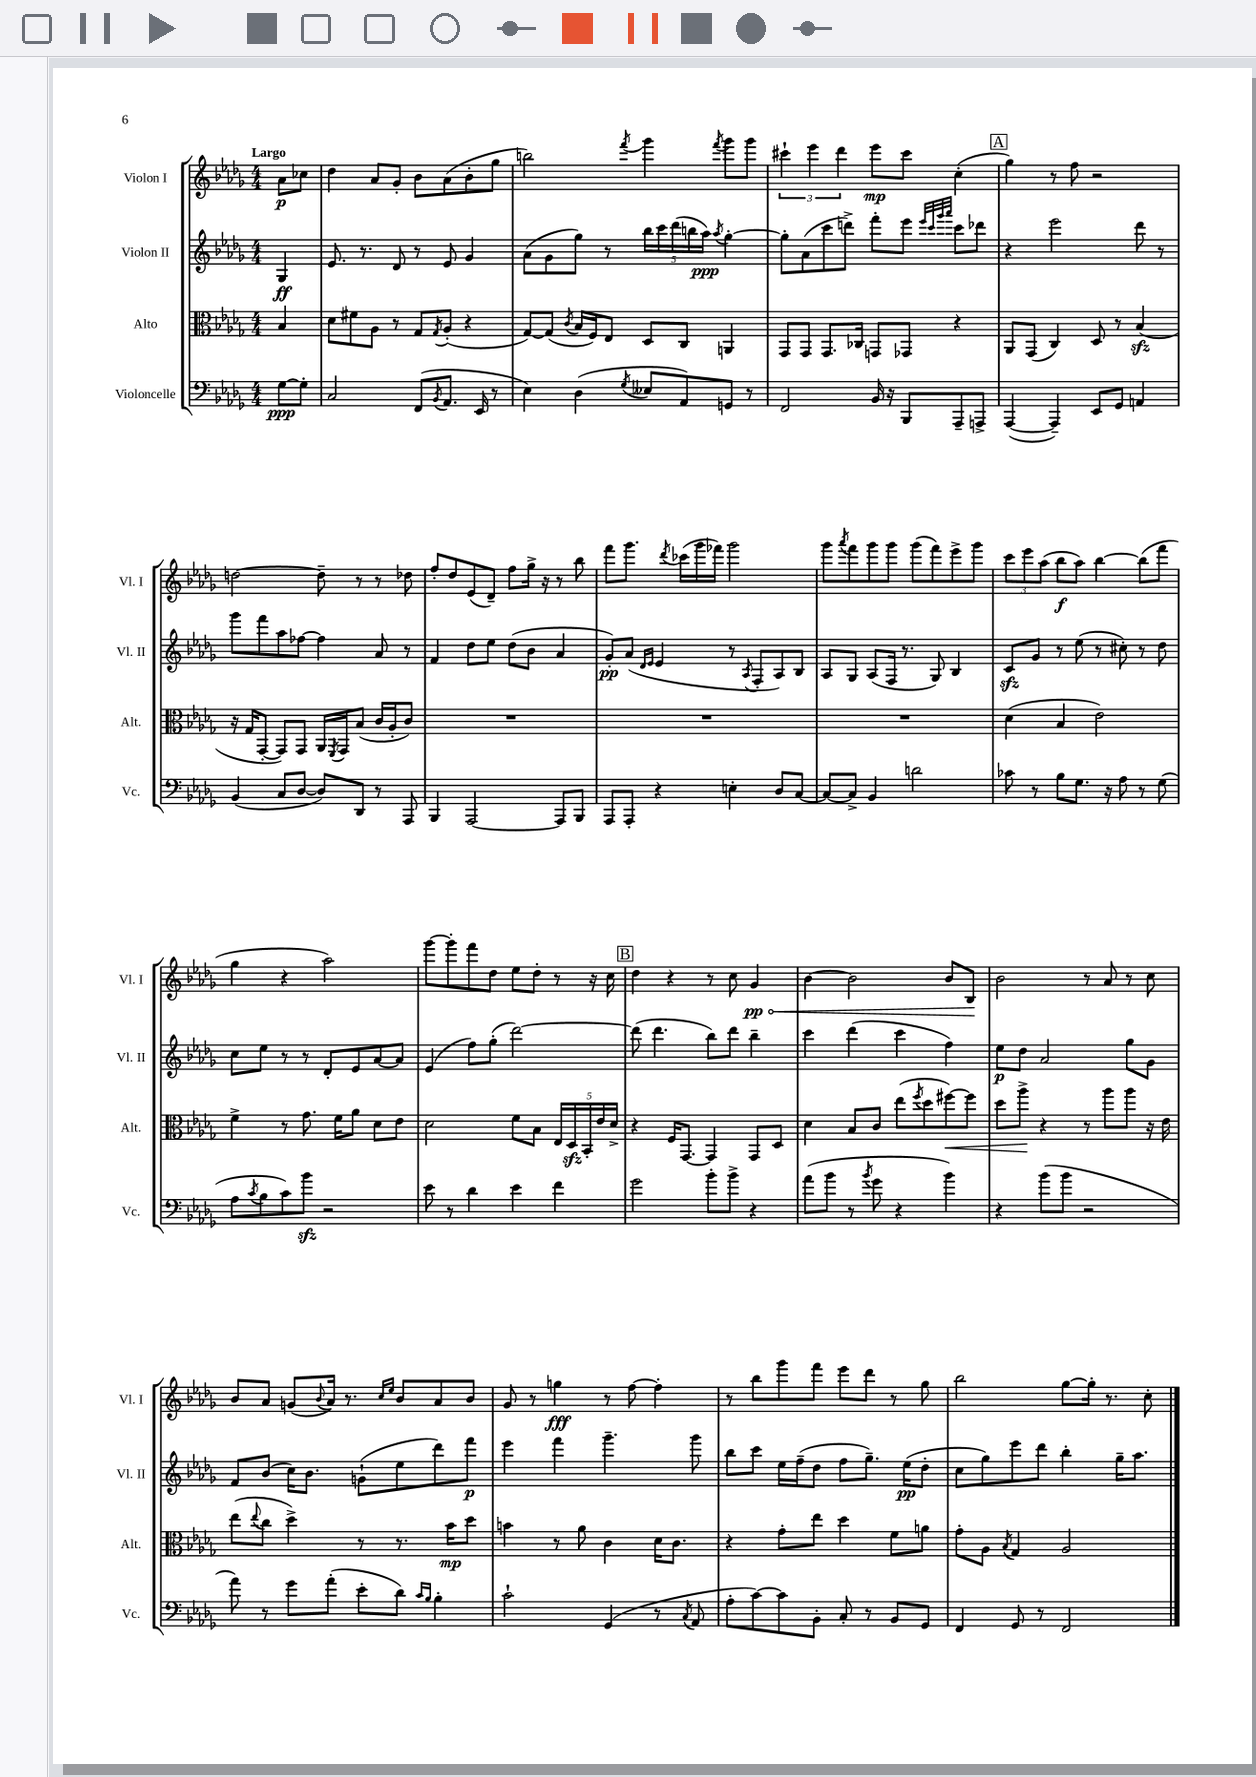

**kern	**kern	**kern	**kern
*staff4	*staff3	*staff2	*staff1
*clefF4	*clefC3	*clefG2	*clefG2
*k[b-e-a-d-g-]	*k[b-e-a-d-g-]	*k[b-e-a-d-g-]	*k[b-e-a-d-g-]
*M4/4	*M4/4	*M4/4	*M4/4
[8G-	4B-	4G-	8a-
8G-']	.	.	8cc-
=	=	=	=
2C	8d-	8.e-	4dd-
.	8f#	.	.
.	.	8.r	.
.	8A-	.	8a-
.	8r	8d-	8g-'
(8FF	8G-	8r	8b-
8qBB-	8qG-	.	.
8.AA-	(8A-'	8e-	(8a-
.	4r	4g-	8b-'
16EE-	.	.	.
8r	.	.	8gg-
=	=	=	=
4E-)	[8G-)	(8a-	2bb)
.	(8G-]	8g-	.
.	8qc	.	.
(4D-	16B-	8gg-)	.
.	16F)	.	.
.	8E-	8r	.
8qG-	.	.	8qfff
8E--	8D-	20bb-	4ggg-
.	.	20ccc	.
.	.	(20ddd-	.
8AA-)	8C	.	.
.	.	20bb	.
.	.	20aa-)	.
.	.	8qaa-	8qfff
8GG	4AA	[4gg-'	8ggg-
8r	.	.	8ggg-
=	=	=	=
2FF	8GG-	8gg-']	6ccc#`
.	8GG-	(8a-	.
.	.	.	6eee-
.	8.GG-	8ccc	.
.	.	.	6ddd-
.	.	8ddd^)	.
.	16C-	.	.
16BB-	8GG	8fff'	8eee-
16r	.	.	.
8BBB-	8GG-	8eee-	8ccc#
.	.	32qqeee-	.
.	.	32qqccc	.
.	.	32qqggg-	.
.	.	32qqaaa-	.
8AAA-~	4r	8ccc	(4cc'
8AAA^	.	8ddd-	.
=	=	=	=
([4AAA-	8AA-	4r	4gg-)
.	(8GG-	.	.
4AAA-~])	4C)	2eee-	8r
.	.	.	8ff
8EE-	8D-	.	2r
8GG-	8r	.	.
4AA	(4B-	8ddd-	.
.	.	8r	.
=	=	=	=
(4BB-	16r	8ggg-	[2dd
.	16G-	.	.
.	[8GG-'	8fff	.
8C	8GG-])	8aa-	.
[8D-	8GG-	[8ff-	.
8D-])	16AA-	4ff-]	8dd~]
.	8qFF	.	.
.	16GG-	.	.
8DD-	(8B-	.	8r
8r	16c	8a-	8r
.	16A-'	.	.
8AAA-	8c)	8r	8dd-
=	=	=	=
4BBB-	1r	4f	8ff'
.	.	.	8dd-
[2AAA-	.	8dd-	(8e-
.	.	8ee-	8d-~)
.	.	(8dd-	8ff
.	.	8b-	16gg-^
.	.	.	16r
8AAA-]	.	4a-	8r
8BBB-	.	.	8bb-
=	=	=	=
8AAA-	1r	8g-')	8fff
8AAA-'	.	(8a-	8.ggg-
.	.	16qqd-	.
.	.	16qqe-	.
4r	.	4e-	.
.	.	.	8qddd-
.	.	.	(16ccc-
.	.	.	16ggg-
.	.	.	16fff-)
4E'	.	8r	2ggg-
.	.	8qA-	.
.	.	8F'	.
8D-	.	8A-)	.
[8C	.	8B-	.
=	=	=	=
8C_	1r	8A-	8ggg-
.	.	.	8qaaa-
8C^]	.	8G-	8fff
4BB-	.	(8A-	8ggg-
.	.	16F	8ggg-
.	.	8.r	.
2d	.	.	(8ggg-
.	.	8G-)	8fff)
.	.	4B-	8eee-^
.	.	.	8ggg-
=	=	=	=
8c-	(4d-	8c	12ccc
.	.	.	12eee-
8r	.	8g-	.
.	.	.	(12aa-
8B-	4B-	8r	8bb-
8.G-	.	(8ee-	8aa-)
.	2e-)	8r	[4bb-
16r	.	.	.
8A-	.	8cc#')	.
8r	.	8r	(8bb-]
(8G-	.	8dd-	8fff
=	=	=	=
8A-	4f^	8cc	4gg-
8qc	.	.	.
8B-	.	8ee-	.
8c)	8r	8r	4r
8b-	8.g-	8r	.
2r	.	8d-'	2aa-)
.	16f	.	.
.	8a-	8e-	.
.	8d-	[8a-	.
.	8e-	8a-]	.
=	=	=	=
8e-	2d-	(4e-	[8ggg-
8r	.	.	8ggg-']
4d-	.	8ff)	8fff
.	.	(8gg-'	8dd-
4e-	8f	[2ddd-)	8ee-
.	8B-	.	8dd-'
4f	20E-	.	8r
.	20D-	.	.
.	20BB-'	.	.
.	.	.	16r
.	20e-	.	.
.	.	.	16cc
.	20d-^	.	.
=	=	=	=
2g-	4r	(8ddd-]	4dd-
.	.	4.ddd-	.
.	16F	.	4r
.	[8.GG-	.	.
8b-'	4GG-]	8bb-)	8r
8b-^	.	8ddd-	8cc
4r	8GG-	4bb-~	4g-
.	8D-	.	.
=	=	=	=
(8a-	4d-	4ccc	[4b-
8b-	.	.	.
8r	8B-	(4ddd-	2b-]
8qb-	.	.	.
8g-	8c	.	.
4r	(8ee-	4ccc	.
.	8qff	.	.
.	8dd-	.	.
4b-)	[8ff#)	4ff)	8b-
.	8ff#]	.	8B-
=	=	=	=
4r	8dd-	8ee-	2b-
.	8aa-^	8dd-	.
(8b-	4r	2a-	.
8b-	.	.	.
2r	8r	.	8r
.	8aa-	.	8a-
.	8aa-	8gg-	8r
.	16r	8g-	8cc
.	16e-	.	.
=	=	=	=
8a-)	(8ee-	8f	8b-
.	8qqee-	.	.
8r	8cc	(8b-	8a-
8g-	4dd-^)	16cc)	(8g
.	.	8.b-	.
.	.	.	8qqb-
(8a-'	.	.	16a-)
.	.	.	8.r
8e-'	8r	(8g`	.
.	.	.	16qqcc
.	.	.	16qqee-
8d-)	8.r	8ee-	8b-
16qqc	.	.	.
16qqB-	.	.	.
4B-'	.	8ddd-)	8a-
.	16b-	.	.
.	8dd-	8fff	8b-
=	=	=	=
2c`	4b	4eee-	8g-
.	.	.	8r
.	8r	4fff	4gg
.	8a-	.	.
(4GG-	4c	4.ggg-~	8r
.	.	.	[8ff
8r	16d-	.	4ff']
.	8.c	.	.
8qC	.	.	.
8AA-	.	8ggg-	.
=	=	=	=
8A-'	4r	8bb-	8r
[8c)	.	8ccc	8bb-
8c]	8g-'	16ee-	8ggg-
.	.	(16ff~	.
8BB-'	8ee-	8dd-	8fff
8C'	4dd-	8ff	8eee-
8r	.	8.gg-~)	8ddd-
8BB-	8f	.	8r
.	.	(16ee-	.
8GG-	8a	8dd-'	8gg-
=	=	=	=
4FF	8g-'	8cc	2bb-
.	8A-	8gg-)	.
.	8qB-	.	.
8GG-	4G-	8eee-	.
8r	.	8ddd-	.
2FF	2A-	4bb-'	[8gg-
.	.	.	16gg-']
.	.	.	8.r
.	.	16gg-~	.
.	.	8.aa-	.
.	.	.	8cc'
==	==	==	==
*-	*-	*-	*-
